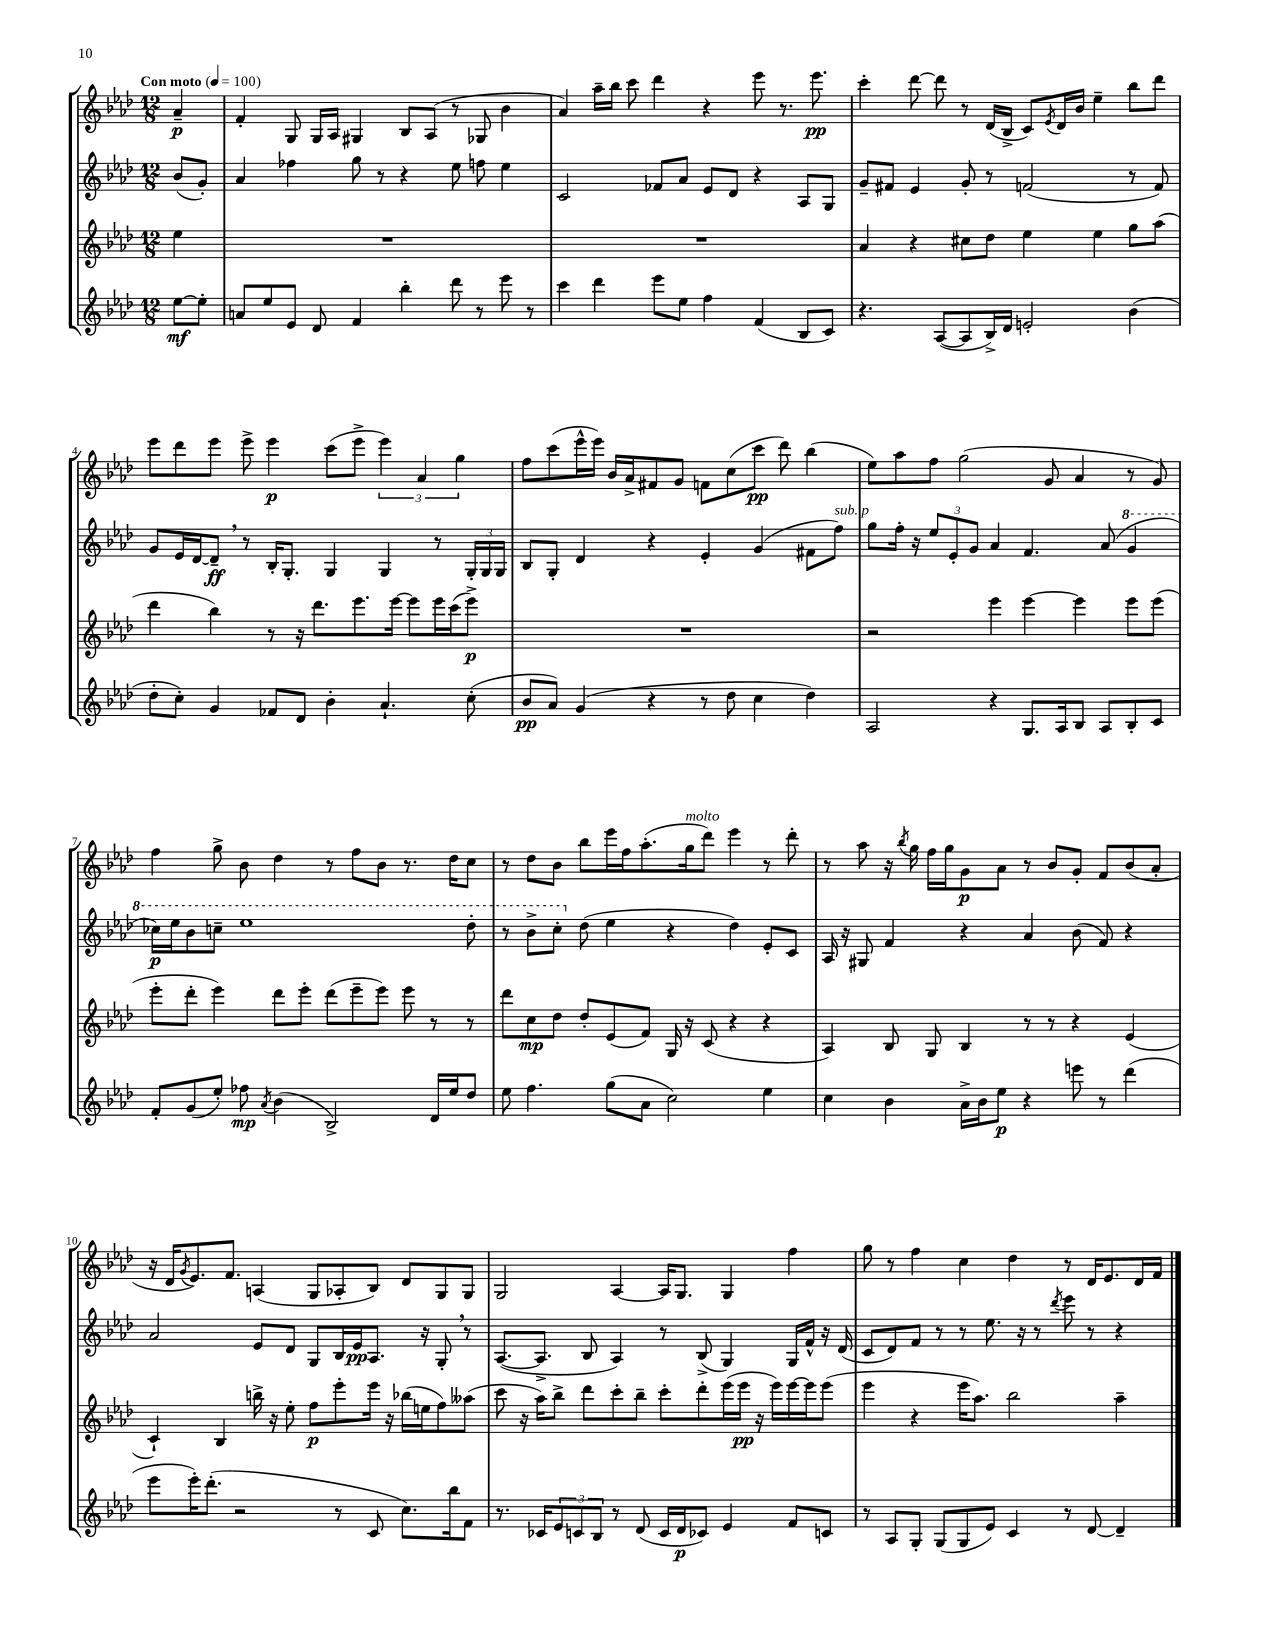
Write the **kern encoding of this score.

**kern	**kern	**kern	**kern
*staff4	*staff3	*staff2	*staff1
*clefG2	*clefG2	*clefG2	*clefG2
*k[b-e-a-d-]	*k[b-e-a-d-]	*k[b-e-a-d-]	*k[b-e-a-d-]
*M12/8	*M12/8	*M12/8	*M12/8
*MM100	*MM100	*MM100	*MM100
[8ee-\L	4ee-\	(8b-/L	4a-~/
8ee-'\]J	.	8g'/J)	.
=	=	=	=
8a/L	1.r	4a-/	4f'/
8ee-/	.	.	.
8e-/J	.	4ff-\	8G/
8d-/	.	.	16G/LL
.	.	.	16A-/JJ
4f/	.	8gg\	4G#/
.	.	8r	.
4bb-'\	.	4r	8B-/L
.	.	.	(8A-/J
8ddd-\	.	8ee-\	8r
8r	.	8ff\	8G-/
8eee-\	.	4ee-\	4b-\
8r	.	.	.
=	=	=	=
4ccc\	1.r	2c/	4a-/)
4ddd-\	.	.	16aa-~\LL
.	.	.	16bb-\JJ
.	.	.	8ccc\
8eee-\L	.	8f-/L	4ddd-\
8ee-\J	.	8a-/J	.
4ff\	.	8e-/L	4r
.	.	8d-/J	.
(4f/	.	4r	8eee-\
.	.	.	8.r
8B-/L	.	8A-/L	.
.	.	.	8.eee-\
8c/J)	.	8G/J	.
=	=	=	=
4.r	4a-/	8g~/L	4ccc'\
.	.	8f#/J	.
.	4r	4e-/	[8ddd-\
([8A-/L	.	.	8ddd-\]
8A-/]	8cc#\L	8g'/	8r
16B-^/L)	8dd-\J	8r	(16d-/LL
16d-/JJ	.	.	16B-^/JJ
2e'/	4ee-\	(2f/	8c/L)
.	.	.	8qe-/
.	.	.	16d-/L
.	.	.	16b-/JJ
.	4ee-\	.	4ee-~\
(4b-\	8gg\L	8r	8bb-\L
.	(8aa-\J	8f/)	8ddd-\J
=	=	=	=
8dd-'\L	4ddd-\	8g/L	8eee-\L
8cc'\J)	.	16e-/L	8ddd-\
.	.	[16d-/J	.
4g/	4bb-\)	8d-~/]J	8eee-\J
.	.	8r	8eee-^\
8f-/L	8r	16B-'/LK	4eee-\
.	.	8.G'/J	.
8d-/J	16r	.	.
.	8.ddd-\L	.	.
4b-'\	.	4G/	(8ccc\L
.	8.eee-\	.	8eee-^\J
4.a-`/	.	4G/	6eee-\)
.	[16eee-\Jk	.	.
.	8eee-\]L	.	.
.	.	.	6a-/
.	16eee-\L	8r	.
.	(16ccc\J	.	.
.	.	.	6gg\
(8cc'\	8eee-^\J)	24G'/LL	.
.	.	24G/	.
.	.	24G/JJ	.
=	=	=	=
8b-/L	1.r	8B-/L	8ff\L
8a-/J)	.	8G'/J	(8ccc\
(4g/	.	4d-/	16eee-^^\L
.	.	.	16eee-\JJ)
.	.	.	16b-/LL
.	.	.	16a-^/J
4r	.	4r	8f#/
.	.	.	8g/J
8r	.	4e-'/	8f\L
8dd-\	.	.	(8cc\
4cc\	.	(4g/	8ccc\J
.	.	.	8ddd-\)
4dd-\)	.	8f#\L	(4bb-\
.	.	8ff\J)	.
=	=	=	=
2A-/	2r	8gg\L	8ee-\L)
.	.	16ff'\Jk	8aa-\
.	.	16r	.
.	.	12ee-/L	8ff\J
.	.	12e-'/	.
.	.	.	(2gg\
.	.	12g/J	.
4r	4eee-\	4a-/	.
8.G/L	[4eee-\	4.f/	.
.	.	.	8g/
16A-/k	.	.	.
8B-/J	4eee-\]	.	4a-/
8A-/L	.	(8a-/	.
8B-'/	8eee-\L	4gg/	8r
8c/J	(8eee-\J	.	8g/)
=	=	=	=
8f'/L	8eee-'\L	16ccc-\LL)	4ff\
.	.	16eee-\J	.
(8g/	8ddd-'\J	8bb-\	.
8ee-'/J)	4eee-\)	8ccc~\J	8gg^\
8ff-\	.	1eee-	8b-\
8qa-/	.	.	.
(4b-\	8ddd-\L	.	4dd-\
.	8eee-'\J	.	.
2B-^/)	(8ddd-\L	.	8r
.	8eee-~\	.	8ff\L
.	8eee-\J)	.	8b-\J
.	8eee-\	.	8.r
16d-/LL	8r	.	.
16ee-/J	.	.	16dd-\LK
8dd-/J	8r	8ddd-'\	8cc\J
=	=	=	=
8ee-\	8ddd-\L	8r	8r
4.ff\	8cc\	8bb-^\L	8dd-\L
.	8dd-\J	8ccc'\J	8b-\J
.	8dd-'/L	(8dd-\	8bb-\L
(8gg\L	(8e-/	4ee-\	16eee-\L
.	.	.	16ff\J
8a-\J	8f/J)	.	(8.aa-'\
2cc\)	16G/	4r	.
.	16r	.	16gg\k
.	(8c/	.	8ddd-\J)
.	4r	4dd-\)	4eee-\
4ee-\	4r	8e-'/L	8r
.	.	8c/J	8ddd-'\
=	=	=	=
4cc\	4A-/)	16A-/	8r
.	.	16r	.
.	.	8G#/	8aa-\
4b-\	8B-/	4f/	16r
.	.	.	8qbb-/
.	.	.	16gg\
.	8G/	.	16ff\LL
.	.	.	16gg\J
16a-^\LL	4B-/	4r	8g\
16b-\J	.	.	.
8ee-\J	.	.	8a-\J
4r	8r	4a-/	8r
.	8r	.	8b-/L
8eee\	4r	(8b-\	8g'/J
8r	.	8f/)	8f/L
(4ddd-\	(4e-/	4r	(8b-/
.	.	.	8a-'/J
=	=	=	=
8eee-\L	4c`/)	2a-/	16r
.	.	.	16d-/LK
.	.	.	8qg/
16eee-'\K)	.	.	8.e-/)
(8.ddd-'\J	.	.	.
.	4B-/	.	.
.	.	.	8.f/J
2r	.	.	.
.	16bb^\	8e-/L	(4A/
.	16r	.	.
.	8ee-'\	8d-/J	.
.	8ff\L	8G/L	8G/L
8r	8eee-'\	16B-/L	8A-'/
.	.	16e-/J	.
8c/	16eee-\Jk	8.A-/J	8B-/J)
.	16r	.	.
8.cc\L)	(16bb-\LL	.	8d-/L
.	16ee\J	16r	.
.	8ff\)	8G'/	8G/
16bb-\k	.	.	.
8f\J	(8aa--\J	8r	8G/J
=	=	=	=
8.r	8ccc\	([8.A-/L	2G/
.	16r	.	.
16c-/LK	16aa-\LK)	8.A-^/]J	.
12e-/	8bb-^\J	.	.
12c/	.	.	.
.	8ddd-\L	8B-/	.
12B-/J	.	.	.
8r	8ccc'\	4A-/)	[4A-/
(8d-/	8bb-~\J	.	.
16c/LL	8ccc'\L	8r	16A-/]LK
16d-/J	.	.	8.G/J
8c-/J)	8ddd-'\	(8B-^/	.
4e-/	(16eee-\L	4G/)	4G/
.	16eee-\JJ	.	.
.	16r	.	.
.	16eee-\LL)	.	.
8f/L	[16eee-\	16G/LL	4ff\
.	16eee-\]J	16f^^/JJ	.
8c/J	(8eee-\J	16r	.
.	.	(16d-/	.
=	=	=	=
8r	4eee-\	8c/L	8gg\
8A-/L	.	8d-/)	8r
8G'/J	4r	8f/J	4ff\
(8G/L	.	8r	.
8G/	16eee-\LK	8r	4cc\
.	8.aa-\J)	.	.
8e-/J)	.	8.ee-\	.
4c/	2bb-\	.	4dd-\
.	.	16r	.
.	.	8r	.
.	.	8qddd-/	.
8r	.	8eee-\	8r
[8d-/	.	8r	16d-/LK
.	.	.	8.e-/
4d-~/]	4aa-~\	4r	.
.	.	.	16d-/L
.	.	.	16f/JJ
==	==	==	==
*-	*-	*-	*-
